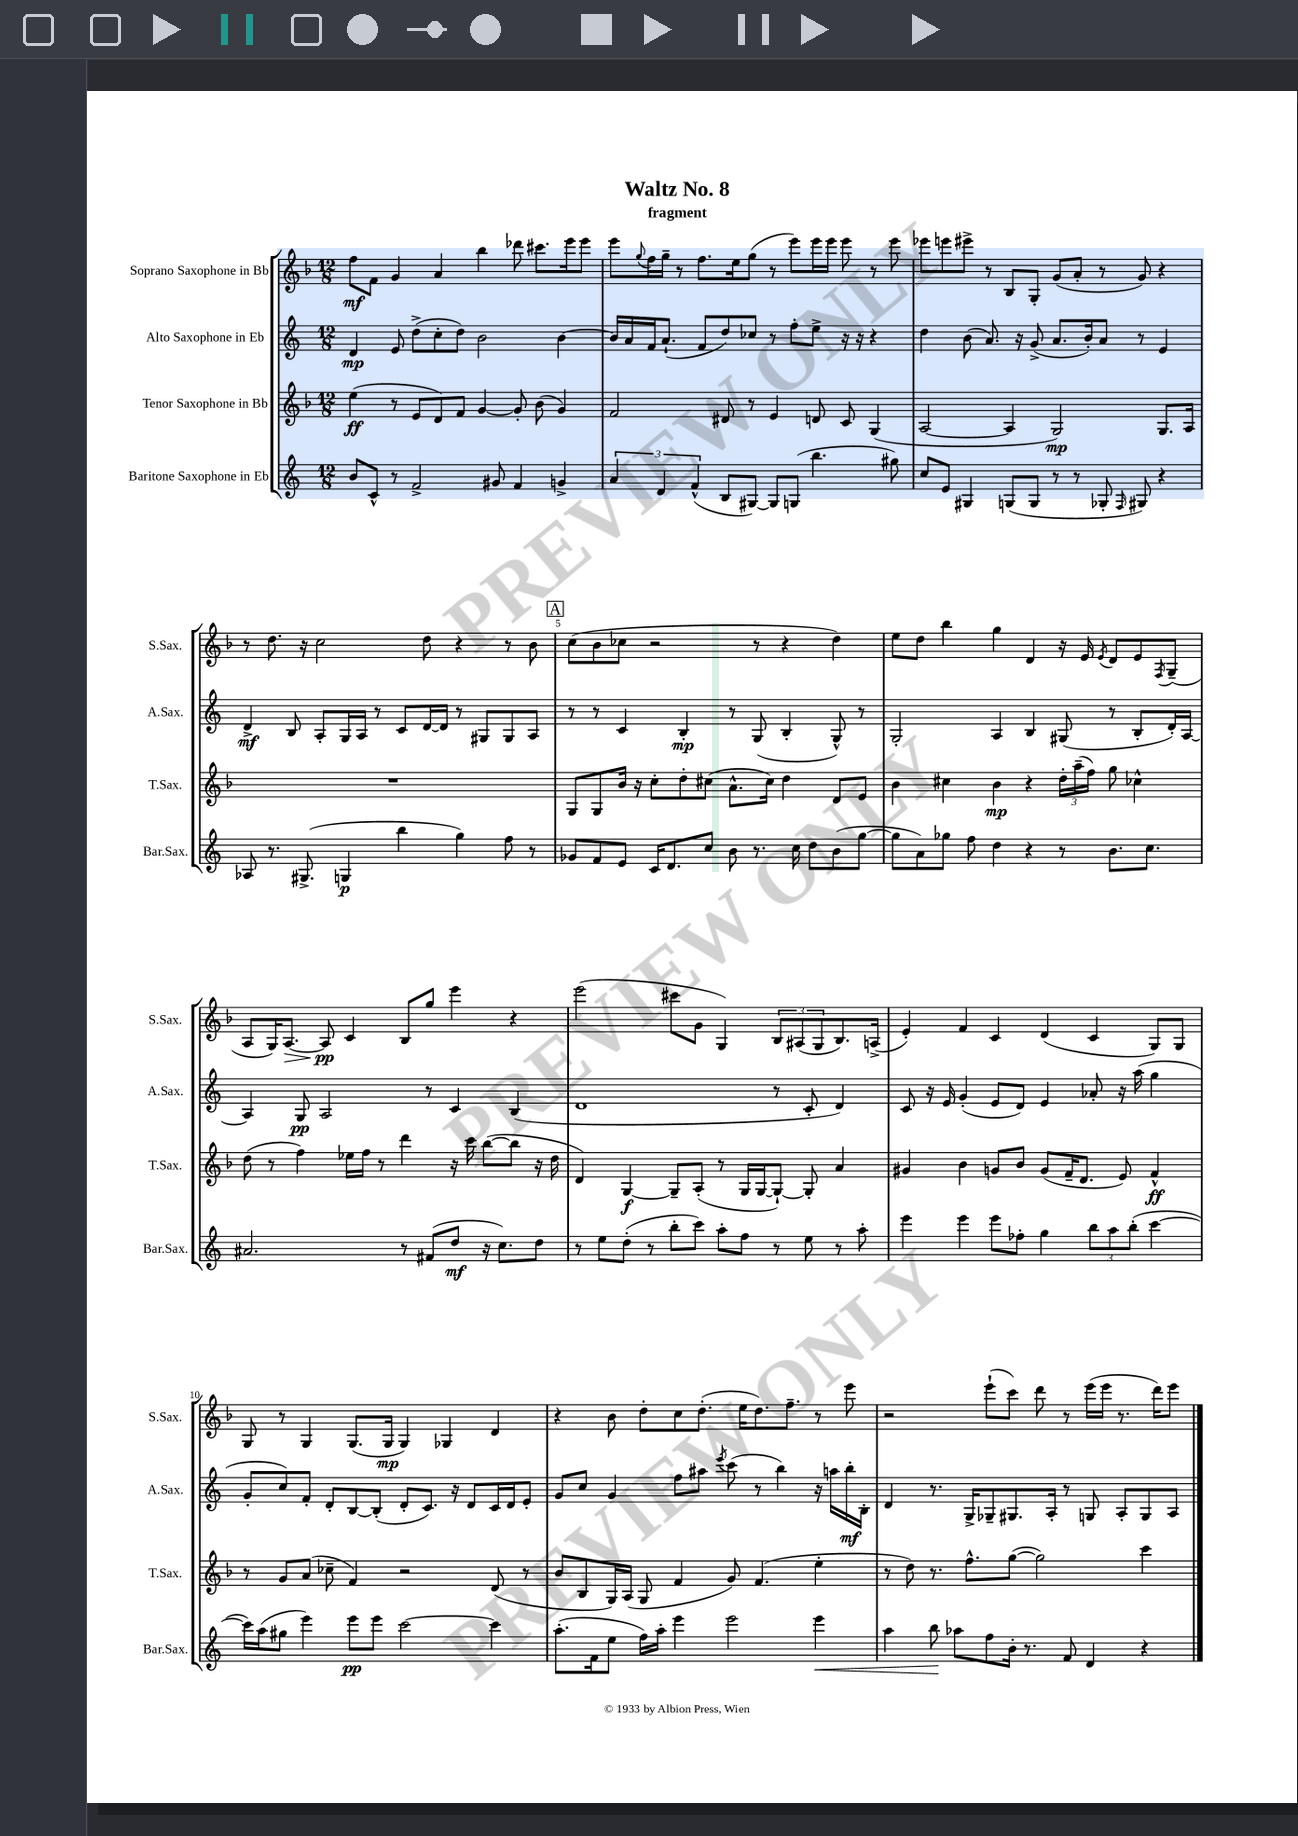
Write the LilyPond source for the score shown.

\header { title = "Waltz No. 8" subtitle = "fragment" }
<<
\new StaffGroup <<
\new Staff = "s0" \with { instrumentName = "Soprano Saxophone in Bb" shortInstrumentName = "S.Sax." } {
    \clef treble \key f \major \numericTimeSignature \time 12/8
    f''8\mf f'8 g'4 a'4 bes''4 des'''8 cis'''8. e'''16 e'''8 |
    e'''8 \appoggiatura { g''8 } f''16 g''16-- r8 f''8. e''16 g''8( r8 e'''8) e'''16 e'''16 e'''8 r8 e'''8 |
    ees'''8 e'''8 eis'''8-> r8 bes8 g8-. g'8( a'8-. r8 g'8) r4 |
    r8 d''8. r16 c''2 d''8 r4 r8 bes'8 |
    \mark \markup { \box "A" } c''8( bes'8 ces''8 r2 r8 r4 d''4) |
    e''8 d''8 bes''4 g''4 d'4 r16 e'16 \acciaccatura { e'8 } d'8 e'8 \acciaccatura { f8 } g8--( |
    a8 g16) a8.~\> a8\pp\! c'4 bes8 g''8 e'''4 r4 |
    e'''2( cis'''8 g'8 g4) \tuplet 3/2 { bes8 ais8( g8 } bes8.) a16->( |
    e'4-.) f'4 c'4 d'4( c'4 g8) g8 |
    g8 r8 g4 g8.( g16\mp g4) ges4 d'4 |
    r4 bes'8 d''8-. c''8 d''8.-.( e''16 d''8.) f''8.-- r8 e'''8 |
    r2 e'''8-!( c'''8) d'''8 r8 e'''16( e'''16 r8. d'''16) e'''8 \bar "|." |
}
\new Staff = "s1" \with { instrumentName = "Alto Saxophone in Eb" shortInstrumentName = "A.Sax." } {
    \clef treble \key c \major \numericTimeSignature \time 12/8
    d'4\mp e'8 d''8->( c''8-. d''8) b'2 b'4~ |
    b'16 a'16 f'16 a'8.-!( f'8 d''8) ces''8 r8 f''8-. e''8-> r16 r16 r4 |
    d''4 b'8( a'8.) r16 g'8->( a'8. b'16-.) a'8 r8 e'4 |
    d'4->\mf b8 a8-. g16 a16 r8 c'8 d'16~ d'16 r8 gis8 gis8 a8 |
    \mark \markup { \box "A" } r8 r8 c'4 b4-.\mp r8 g8( b4-. g8-^) r8 |
    g2-. a4 b4 gis8( r8 b8-. d'16-.) a16~ |
    a4 g8\pp a2 r8 c'4 b4( |
    d'1 r8 c'8-. d'4) |
    c'8 r16 e'16 g'4-.( e'8 d'8) e'4 aes'8-. r16 a''16( g''4 |
    g'8-. c''8) f'8-. d'8-. b8~ b8-.( d'8-. c'8.) r16 d'8 c'16 d'16 e'8-. |
    g'8 c''8 g'4 f''8 ais''8 \acciaccatura { e'''8 } c'''8( r8 b''4) r16 a''16 b''16-.\mf b16-. |
    d'4 r8. g16-> ges8-- gis8. a16-. r8 g8 a8-. g8 a8 \bar "|." |
}
\new Staff = "s2" \with { instrumentName = "Tenor Saxophone in Bb" shortInstrumentName = "T.Sax." } {
    \clef treble \key f \major \numericTimeSignature \time 12/8
    e''4\ff( r8 e'8 d'8) f'8 g'4~ g'8-. bes'8( g'4) |
    f'2 dis'8 r8 e'4 d'8 c'8 g4( |
    a2~ a4 g2\mp) g8. a16 |
    R1. |
    \mark \markup { \box "A" } g8 g8 bes'16 r16 c''8-. d''8-. cis''8( a'8.-^ cis''16) d''4 d'8 e'8 |
    bes'4 cis''4 bes'4\mp r4 \tuplet 3/2 { d''16-. a''16--( f''16) } g''8 ces''4-^ |
    d''8( r8 f''4) ees''16 f''16 r8 d'''4 r16 c'''16 bes''8~( bes''8 r16 d''16 |
    d'4) g4~\f g8-- a8-.( r8 g16 g16~ g8~-!) g8-. a'4 |
    gis'4 bes'4 g'8 bes'8 g'8( f'16-- d'8. e'8) f'4-^\ff |
    r8 g'8 a'8( ces''8-- f'4) r2 d'8( r8 |
    bes'8 bes8 g16) a16( g8 f'4 g'8) f'4.( e''4-. |
    r8 d''8) r8. f''8.-^ g''8~( g''2) c'''4 \bar "|." |
}
\new Staff = "s3" \with { instrumentName = "Baritone Saxophone in Eb" shortInstrumentName = "Bar.Sax." } {
    \clef treble \key c \major \numericTimeSignature \time 12/8
    b'8 c'8-^ r8 f'2-> gis'8 f'4 g'4-> |
    \tuplet 3/2 { a'4 d'4 f'4-^( } b8 gis8~) gis8 g8( b''4. gis''8) |
    c''8 e'8 gis4 g8( g8 r8 r8 ges8-. \grace { f16 } gis8) r4 |
    aes8 r8. gis8.->( g4\p b''4 g''4) f''8 r8 |
    \mark \markup { \box "A" } ges'8 f'8 e'8 c'16 d'8. c''8 b'8 r8. c''16 d''8 b'8( g''8~ |
    g''8 a'8) ges''8 f''8 d''4 r4 r8 b'8. c''8. |
    ais'2. r8 fis'8( d''8\mf r16 c''8.) d''8 |
    r8 e''8 d''8-.( r8 b''8-. c'''8) a''8-. f''8 r8 e''8 r8 a''8-. |
    e'''4 e'''4 e'''8 fes''8-. g''4 \tuplet 3/2 { b''8 a''8 b''8-.( } c'''4~ |
    c'''16) a''16( gis''8 e'''4) e'''8\pp e'''8 c'''2~ c'''4 |
    a''8.-.( f'16 e''8 f''16) a''16-. e'''4 e'''2 e'''4\< |
    a''4 b''8\! aes''8 f''8 b'16-. r8. f'8 d'4 r4 \bar "|." |
}
>>
>>
\layout { \context { \Score \override BarNumber.break-visibility = ##(#f #t #t) barNumberVisibility = #(every-nth-bar-number-visible 5) } }
